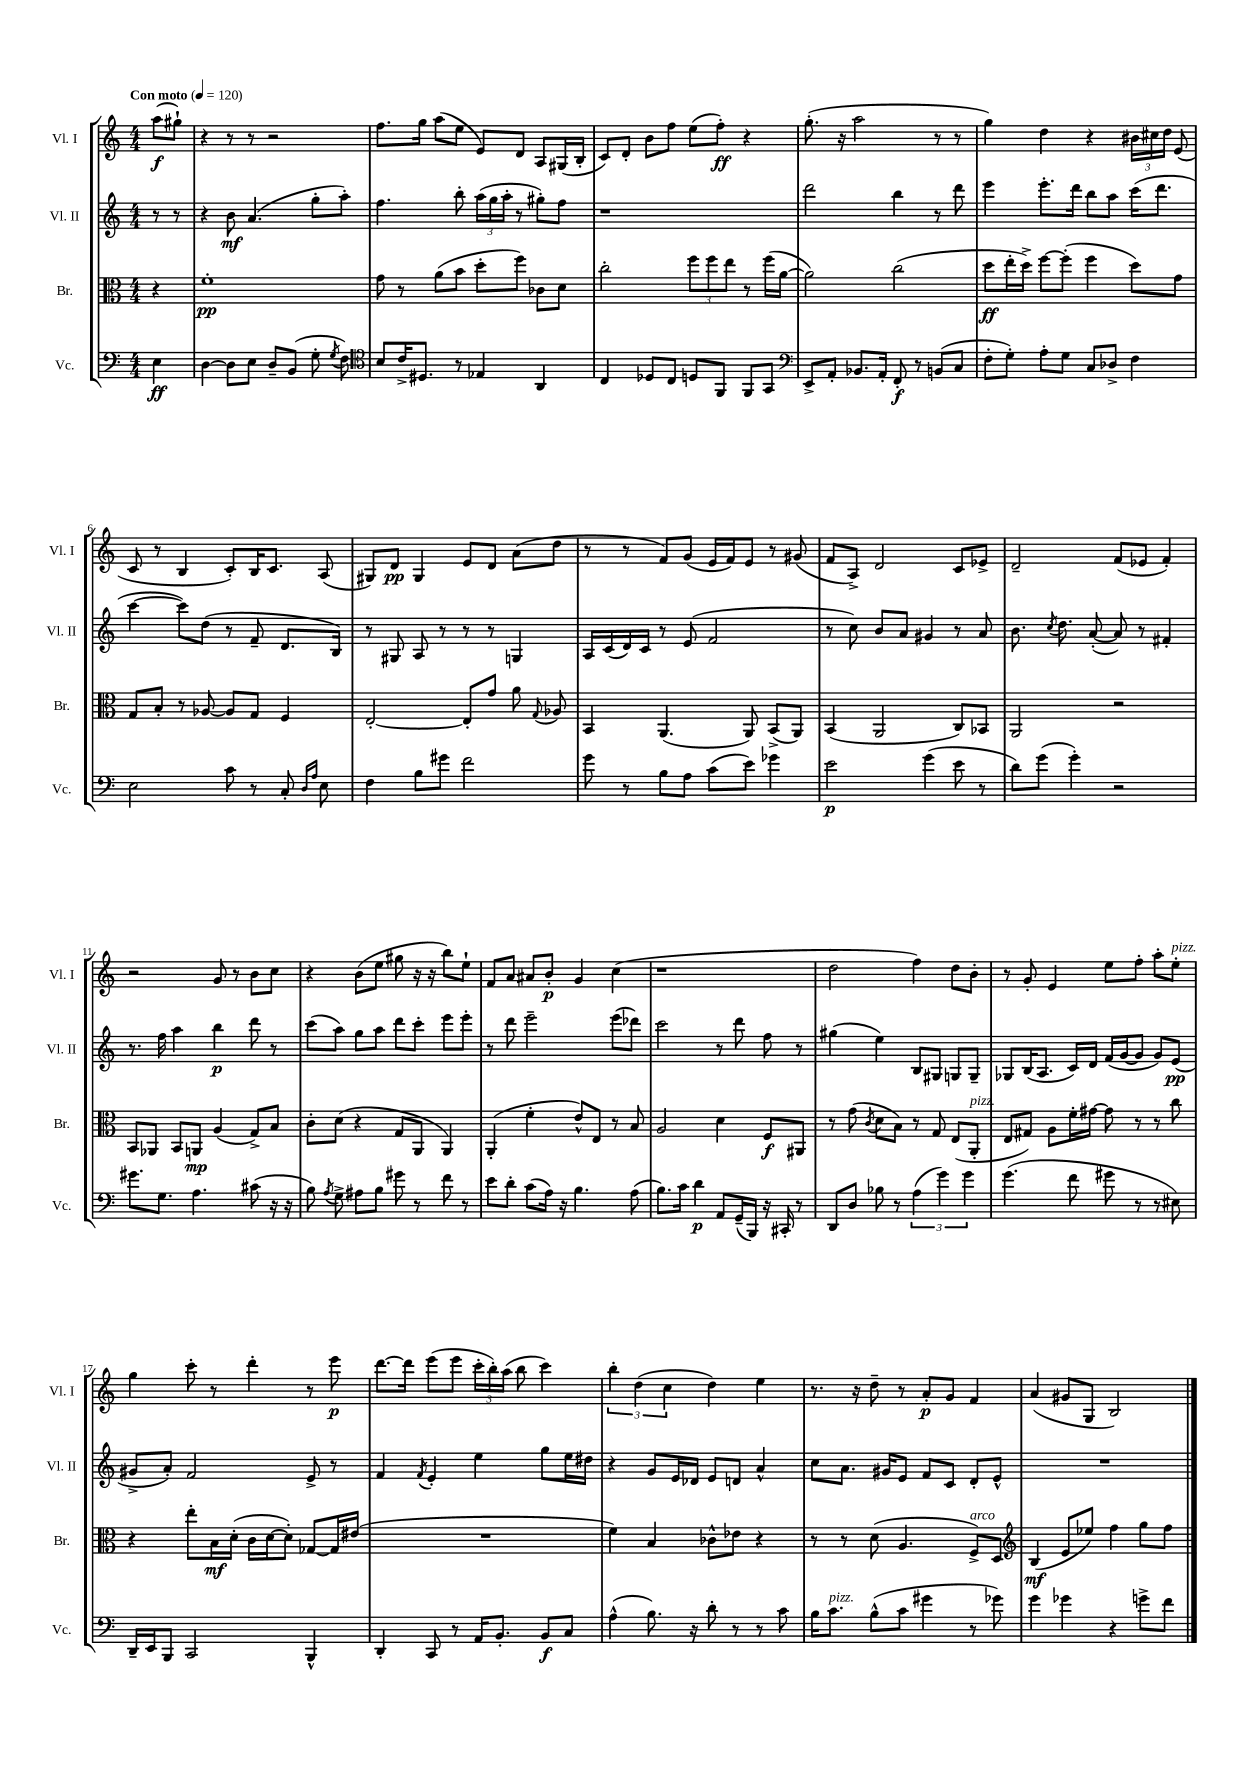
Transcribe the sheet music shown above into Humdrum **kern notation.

**kern	**dynam	**kern	**dynam	**kern	**dynam	**kern	**dynam
*part4	*part4	*part3	*part3	*part2	*part2	*part1	*part1
*staff4	*staff4	*staff3	*staff3	*staff2	*staff2	*staff1	*staff1
*I"Vc.	*	*I"Br.	*	*I"Vl. II	*	*I"Vl. I	*
*I'Vc.	*	*I'Br.	*	*I'Vl. II	*	*I'Vl. I	*
*clefF4	*	*clefC3	*	*clefG2	*	*clefG2	*
*k[]	*	*k[]	*	*k[]	*	*k[]	*
*M4/4	*	*M4/4	*	*M4/4	*	*M4/4	*
*MM120	*	*MM120	*	*MM120	*	*MM120	*
=	=	=	=	=	=	=	=
!	!	!	!	!	!	!LO:TX:a:B:t=Con moto	!
4E\	ff	4r	.	8r	.	(8aa\L	f
.	.	.	.	8r	.	8gg#X`\J)	.
=1	=1	=1	=1	=1	=1	=1	=1
[4D\	.	1f'	pp	4r	.	4r	.
8D\L]	.	.	.	8b\	mf	8r	.
8E\J	.	.	.	(4.a/	.	8r	.
8D~/L	.	.	.	.	.	2r	.
(8BB/J	.	.	.	.	.	.	.
8G'\	.	.	.	8gg'\L	.	.	.
8qG/	.	.	.	.	.	.	.
8F\)	.	.	.	8aa'\J)	.	.	.
=2	=2	=2	=2	=2	=2	=2	=2
*clefC4	*	*	*	*	*	*	*
8B/L	.	8g\	.	4.ff\	.	8.ff\L	.
16c^/K	.	8r	.	.	.	.	.
8.D#X/J	.	.	.	.	.	16gg\Jk	.
.	.	(8a\L	.	.	.	(8aa\L	.
8r	.	8b\J	.	8bb'\	.	8ee\J	.
4E-X/	.	8dd'\L	.	(24aa\LL	.	8e/L)	.
.	.	.	.	24gg\	.	.	.
.	.	.	.	24aa'\JJ	.	.	.
.	.	8ff\J)	.	8r	.	8d/J	.
4AA/	.	8c-X\L	.	8gg#X'\L)	.	8A/L	.
.	.	8d\J	.	8ff\J	.	(16G#X/L	.
.	.	.	.	.	.	16B'/JJ	.
=3	=3	=3	=3	=3	=3	=3	=3
4C/	.	2cc'\	.	1r	.	8c/L)	.
.	.	.	.	.	.	8d'/J	.
8D-X/L	.	.	.	.	.	8b\L	.
8C/J	.	.	.	.	.	8ff\J	.
8Dn/L	.	12ff\L	.	.	.	(8ee\L	.
.	.	12ff\	.	.	.	.	.
8FF/J	.	.	.	.	.	8ff'\J)	ff
.	.	12ee\J	.	.	.	.	.
8FF/L	.	8r	.	.	.	4r	.
8GG/J	.	(16ff\LL	.	.	.	.	.
.	.	[16a\JJ	.	.	.	.	.
=4	=4	=4	=4	=4	=4	=4	=4
*clefF4	*	*	*	*	*	*	*
8EE^/L	.	2a\])	.	2ddd\	.	(8.gg'\	.
8AA'/J	.	.	.	.	.	.	.
.	.	.	.	.	.	16r	.
8.BB-X/L	.	.	.	.	.	2aa\	.
16AA'/Jk	.	.	.	.	.	.	.
8FF'/	f	(2cc\	.	4bb\	.	.	.
8r	.	.	.	.	.	.	.
(8BBn/L	.	.	.	8r	.	8r	.
8C/J	.	.	.	8ddd\	.	8r	.
=5	=5	=5	=5	=5	=5	=5	=5
8F'\L	.	8dd\L	ff	4eee\	.	4gg\)	.
8G'\J)	.	16ee'\L	.	.	.	.	.
.	.	16dd^\JJ)	.	.	.	.	.
8A'\L	.	[8ff\L	.	8.eee'\L	.	4dd\	.
8G\J	.	(8ff'\J]	.	.	.	.	.
.	.	.	.	16ddd\Jk	.	.	.
8C/L	.	4ff\	.	8bb\L	.	4r	.
8D-X^/J	.	.	.	8aa\J	.	.	.
4F\	.	8dd\L)	.	(16ccc\KL	.	24b#X\LL	.
.	.	.	.	.	.	24cc#X\	.
.	.	.	.	8.ddd\J	.	.	.
.	.	.	.	.	.	24dd\JJ	.
.	.	8g\J	.	.	.	(8e/	.
!!LO:LB:g=z
=6	=6	=6	=6	=6	=6	=6	=6
2E\	.	8G/L	.	[4ccc\	.	8c/	.
.	.	8B'/J	.	.	.	8r	.
.	.	8r	.	8ccc\L])	.	4B/	.
.	.	[8A-X/	.	(8dd\J	.	.	.
8c\	.	8A-/L]	.	8r	.	8c'/L)	.
8r	.	8G/J	.	8f~/	.	16B/K	.
.	.	.	.	.	.	8.c/J	.
8C'/	.	4F/	.	8.d/L	.	.	.
16qqD/LL	.	.	.	.	.	.	.
16qqA/JJ	.	.	.	.	.	.	.
8E\	.	.	.	.	.	(8A/	.
.	.	.	.	16B/Jk)	.	.	.
=7	=7	=7	=7	=7	=7	=7	=7
4F\	.	[2E'/	.	8r	.	8G#X/L)	.
.	.	.	.	8G#X/	.	8d/J	pp
8B\L	.	.	.	8A/	.	4G#/	.
8g#X\J	.	.	.	8r	.	.	.
2f\	.	8E'/L]	.	8r	.	8e/L	.
.	.	8g/J	.	8r	.	8d/J	.
.	.	8a\	.	4Gn/	.	(8a\L	.
.	.	8qqG/	.	.	.	.	.
.	.	8A-X/	.	.	.	8dd\J	.
=8	=8	=8	=8	=8	=8	=8	=8
8g\	.	4BB/	.	16A/LL	.	8r	.
.	.	.	.	(16c/	.	.	.
8r	.	.	.	16d/)	.	8r	.
.	.	.	.	16c/JJ	.	.	.
8B\L	.	(4.AA/	.	8r	.	8f/L)	.
8A\J	.	.	.	(8e/	.	(8g/J	.
(8c\L	.	.	.	2f/	.	16e/LL	.
.	.	.	.	.	.	16f/J)	.
8e\J)	.	8AA/)	.	.	.	8e/J	.
4g-X\	.	(8BB^/L	.	.	.	8r	.
.	.	8AA/J)	.	.	.	(8g#X/	.
=9	=9	=9	=9	=9	=9	=9	=9
2e\	p	(4BB/	.	8r	.	8f/L	.
.	.	.	.	8cc\)	.	8A^/J)	.
.	.	2AA/	.	8b/L	.	2d/	.
.	.	.	.	8a/J	.	.	.
(4g\	.	.	.	4g#X/	.	.	.
8e\	.	8C/L)	.	8r	.	8c/L	.
8r	.	8BB-X/J	.	8a/	.	8e-X^/J	.
=10	=10	=10	=10	=10	=10	=10	=10
8d\L)	.	2AA/	.	8.b\	.	2d~/	.
(8g\J	.	.	.	.	.	.	.
.	.	.	.	8qcc/	.	.	.
.	.	.	.	8.dd\	.	.	.
4g'\)	.	.	.	.	.	.	.
.	.	.	.	([8a'/	.	.	.
2r	.	2r	.	8a/])	.	(8f/L	.
.	.	.	.	8r	.	8e-X/J	.
.	.	.	.	4f#X'/	.	4f'/)	.
!!LO:LB:g=z
=11	=11	=11	=11	=11	=11	=11	=11
8.g#X\L	.	8BB/L	.	8.r	.	2r	.
.	.	8AA-X/J	.	.	.	.	.
8.G\J	.	.	.	16ff\	.	.	.
.	.	8BB/L	.	4aa\	.	.	.
4.A\	.	8AAn/J	mp	.	.	.	.
.	.	(4A/	.	4bb\	p	8g/	.
.	.	.	.	.	.	8r	.
(8c#X\	.	8G^/L)	.	8ddd\	.	8b\L	.
16r	.	8B/J	.	8r	.	8cc\J	.
16r	.	.	.	.	.	.	.
=12	=12	=12	=12	=12	=12	=12	=12
8B\)	.	8c'\L	.	(8ccc\L	.	4r	.
8qA/	.	.	.	.	.	.	.
8G^\	.	(8d\J	.	8aa\J)	.	.	.
8A#X\L	.	4r	.	8gg\L	.	(8b\L	.
8B\J	.	.	.	8aa\J	.	8ee\J	.
8g#X\	.	8G/L	.	8ddd\L	.	8gg#X\	.
8r	.	8AA/J	.	8ccc'\J	.	16r	.
.	.	.	.	.	.	16r	.
8f\	.	4AA/)	.	8eee\L	.	8bb\L)	.
8r	.	.	.	8eee'\J	.	8ee`\J	.
=13	=13	=13	=13	=13	=13	=13	=13
8e\L	.	(4AA'/	.	8r	.	8f/L	.
8d'\J	.	.	.	8ddd\	.	8a/J	.
(8c\L	.	4f'\	.	2eee~\	.	8a#X/L	.
16A\Jk)	.	.	.	.	.	8b'/J	p
16r	.	.	.	.	.	.	.
4.B\	.	8e^^/L)	.	.	.	4g/	.
.	.	8E/J	.	.	.	.	.
.	.	8r	.	(8eee\L	.	(4cc\	.
(8A\	.	8B/	.	8ddd-X\J)	.	.	.
=14	=14	=14	=14	=14	=14	=14	=14
8.B\L)	.	2A/	.	2ccc\	.	1r	.
16c\Jk	.	.	.	.	.	.	.
4d\	p	.	.	.	.	.	.
8AA/L	.	4d\	.	8r	.	.	.
(16GG~/L	.	.	.	8ddd\	.	.	.
16BBB/JJ)	.	.	.	.	.	.	.
16r	.	8F/L	f	8ff\	.	.	.
16CC#X'/	.	.	.	.	.	.	.
8r	.	8AA#X/J	.	8r	.	.	.
=15	=15	=15	=15	=15	=15	=15	=15
8DD/L	.	8r	.	(4gg#X\	.	2dd\	.
8D/J	.	(8g\	.	.	.	.	.
.	.	8qc/	.	.	.	.	.
8B-X\	.	8d\L	.	4ee\)	.	.	.
8r	.	8B\J)	.	.	.	.	.
(6A\	.	8r	.	8B/L	.	4ff\)	.
.	.	8G/	.	8G#X/J	.	.	.
6g\)	.	.	.	.	.	.	.
.	.	(8E/L	.	8Gn/L	.	8dd\L	.
6g\	.	.	.	.	.	.	.
!	!	!LO:TX:a:i:t=pizz.	!	!	!	!	!
.	.	8AA'/J	.	8G~/J	.	8b'\J	.
=16	=16	=16	=16	=16	=16	=16	=16
(4.g\	.	8E/L	.	8G-X/L	.	8r	.
.	.	8G#X/J)	.	(16B/K	.	8g'/	.
.	.	.	.	8.A/J	.	.	.
.	.	8A\L	.	.	.	4e/	.
8f\	.	16f'\L	.	16c/LL)	.	.	.
.	.	[16g#X\JJ	.	16d/JJ	.	.	.
8g#X\	.	8g#\]	.	(16f/LL	.	8ee\L	.
.	.	.	.	[16g/J	.	.	.
8r	.	8r	.	8g/J]	.	8ff'\J	.
8r	.	8r	.	8g/L)	.	8aa'\L	.
!	!	!	!	!	!	!LO:TX:a:i:t=pizz.	!
8E#X\)	.	8cc\	.	(8e/J	pp	8ee'\J	.
!!LO:LB:g=z
=17	=17	=17	=17	=17	=17	=17	=17
16DD~/LL	.	4r	.	8g#X^/L	.	4gg\	.
16EE/J	.	.	.	.	.	.	.
8BBB/J	.	.	.	8a'/J)	.	.	.
2CC/	.	8ee'\L	.	2f/	.	8ccc'\	.
.	.	16B\L	mf	.	.	8r	.
.	.	(16d'\JJ	.	.	.	.	.
.	.	16c\LL	.	.	.	4ddd'\	.
.	.	[16d\J	.	.	.	.	.
.	.	8d'\J])	.	.	.	.	.
4BBB^^/	.	[8G-X/L	.	8e^/	.	8r	.
.	.	16G-/L]	.	8r	.	8eee\	p
.	.	(16e#X/JJ	.	.	.	.	.
=18	=18	=18	=18	=18	=18	=18	=18
4DD'/	.	1r	.	4f/	.	[8.ddd\L	.
.	.	.	.	.	.	16ddd\Jk]	.
.	.	.	.	8qf/	.	.	.
8CC/	.	.	.	4e'/	.	(8eee\L	.
8r	.	.	.	.	.	8eee\J	.
16AA/KL	.	.	.	4ee\	.	24ccc'\LL	.
.	.	.	.	.	.	24bb'\)	.
8.BB'/J	.	.	.	.	.	.	.
.	.	.	.	.	.	(24aa\JJ	.
.	.	.	.	.	.	8bb\	.
8BB/L	f	.	.	8gg\L	.	4ccc\)	.
8C/J	.	.	.	16ee\L	.	.	.
.	.	.	.	16dd#X\JJ	.	.	.
=19	=19	=19	=19	=19	=19	=19	=19
(4A^^\	.	4f\)	.	4r	.	6bb'\	.
.	.	.	.	.	.	(6dd\	.
8.B\)	.	4B/	.	8g/L	.	.	.
.	.	.	.	.	.	6cc\	.
.	.	.	.	16e/L	.	.	.
16r	.	.	.	16d-X/JJ	.	.	.
8d'\	.	8c-X^^\L	.	8e/L	.	4dd\)	.
8r	.	8e-X\J	.	8dn/J	.	.	.
8r	.	4r	.	4a^^/	.	4ee\	.
8c\	.	.	.	.	.	.	.
=20	=20	=20	=20	=20	=20	=20	=20
16B\KL	.	8r	.	8cc\L	.	8.r	.
!LO:TX:a:i:t=pizz.	!	!	!	!	!	!	!
8.c\J	.	.	.	.	.	.	.
.	.	8r	.	8.a\J	.	.	.
.	.	.	.	.	.	16r	.
(8B^^\L	.	(8d\	.	.	.	8dd~\	.
.	.	.	.	16g#X/KL	.	.	.
8c\J	.	4.A/	.	8e/J	.	8r	.
4g#X\	.	.	.	8f/L	.	8a'/L	p
.	.	.	.	8c/J	.	8g/J	.
!	!	!LO:TX:a:i:t=arco	!	!	!	!	!
8r	.	8F^/L)	.	8d'/L	.	4f/	.
8g-X\)	.	8D/J	.	8e^^/J	.	.	.
=21	=21	=21	=21	=21	=21	=21	=21
*	*	*clefG2	*	*	*	*	*
4g\	.	(4B/	mf	1r	.	(4a/	.
4g-X\	.	8e/L	.	.	.	8g#X/L	.
.	.	8ee-X/J)	.	.	.	8G/J	.
4r	.	4ff\	.	.	.	2B/)	.
8gn^\L	.	8gg\L	.	.	.	.	.
8f\J	.	8ff\J	.	.	.	.	.
==	==	==	==	==	==	==	==
*-	*-	*-	*-	*-	*-	*-	*-
